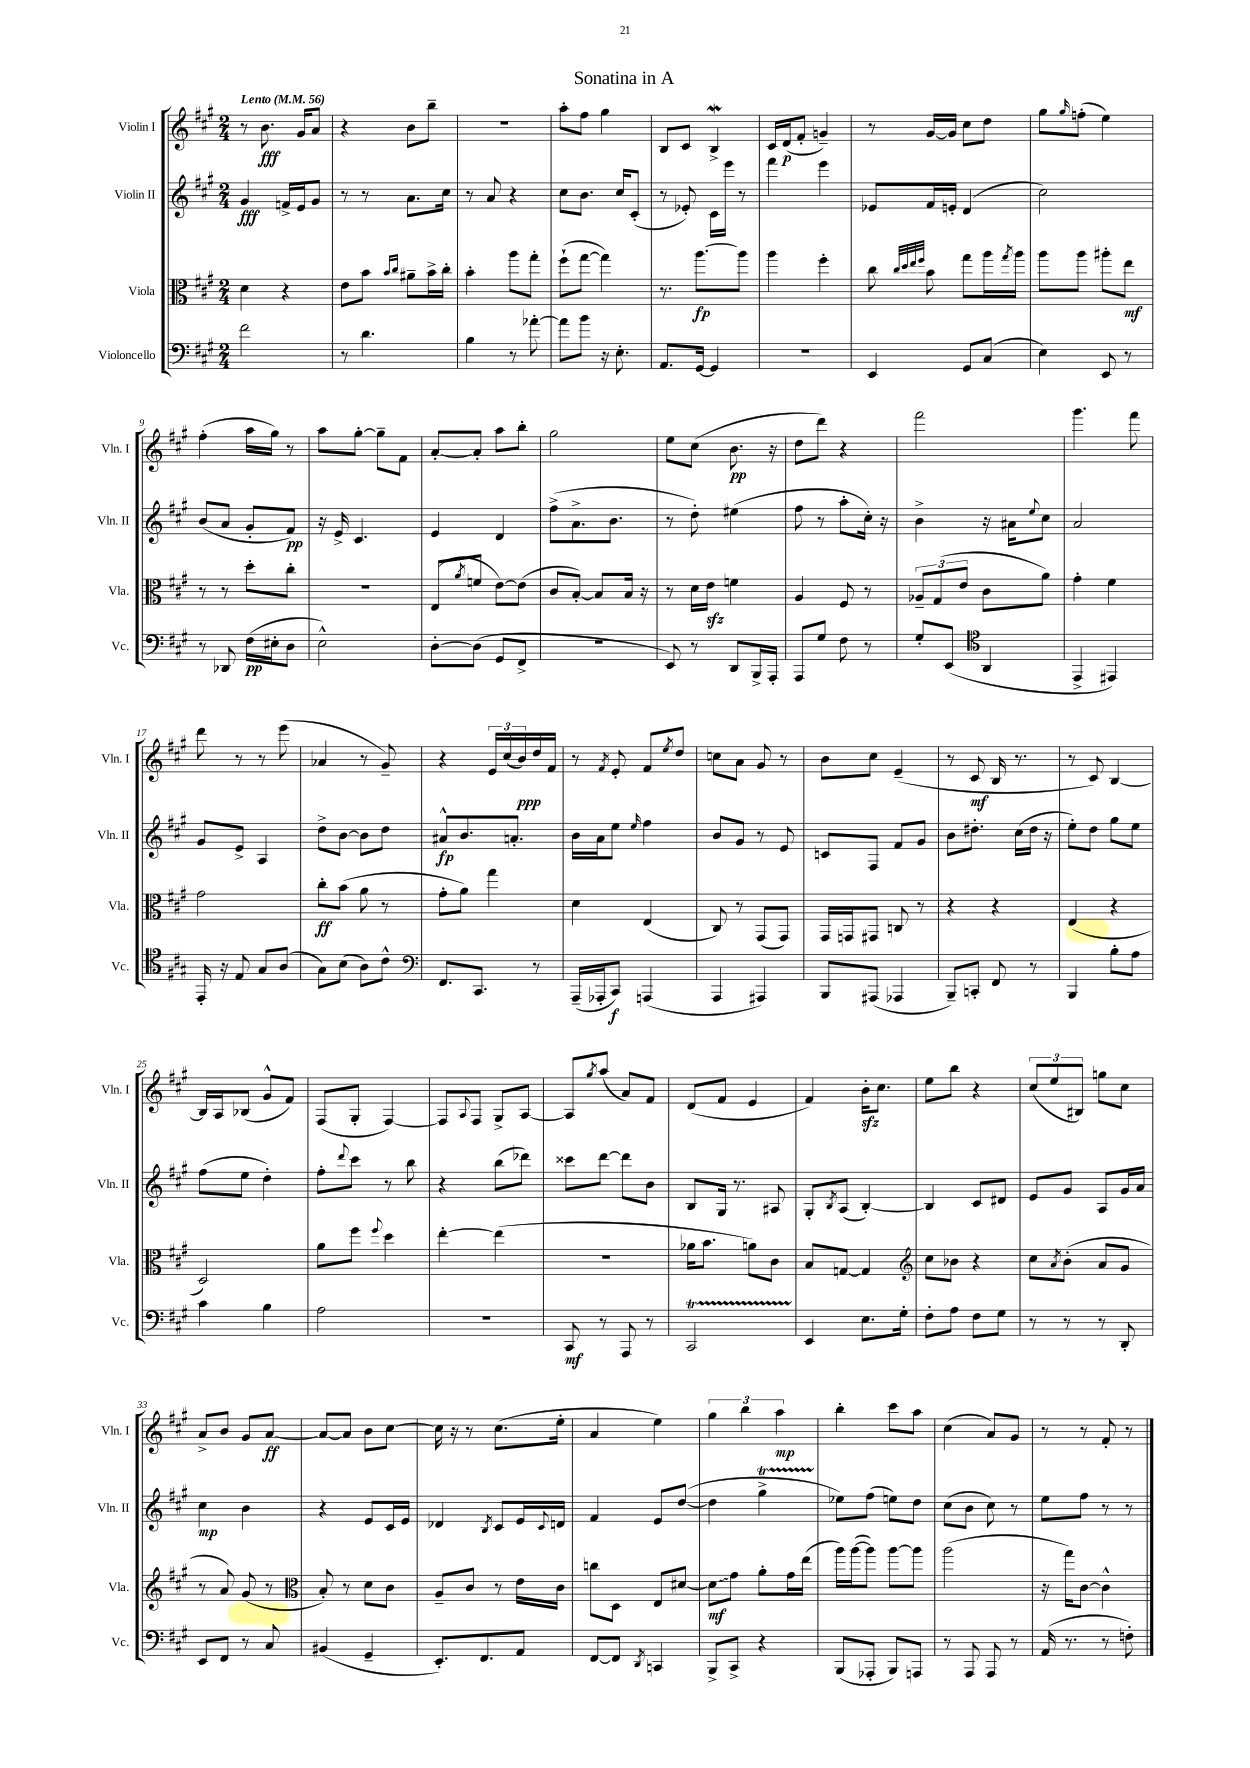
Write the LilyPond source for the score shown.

\header { title = "Sonatina in A" }
<<
\new StaffGroup <<
\new Staff = "s0" \with { instrumentName = "Violin I" shortInstrumentName = "Vln. I" } {
    \clef treble \key a \major \numericTimeSignature \time 2/4 \tempo "Lento" 4 = 56
    r8 b'8.\fff gis'16 a'8 |
    r4 b'8 b''8-- |
    R2 |
    a''8-. fis''8 gis''4 |
    b8 cis'8 b4->\mordent |
    cis'16 d'16\p( fis'8-. g'4--) |
    r8 gis'16~ gis'16 cis''8 d''8 |
    gis''8 \grace { gis''16 } f''8-.( e''4) |
    fis''4-.( a''16 gis''16) r8 |
    a''8 gis''8~-. gis''8-- fis'8 |
    a'8~-. a'8-. a''8 b''8-. |
    gis''2 |
    e''8 cis''8( b'8.\pp r16 |
    d''8 d'''8) r4 |
    fis'''2 |
    gis'''4. fis'''8 |
    d'''8 r8 r8 e'''8( |
    aes'4 r8 gis'8--) |
    r4 \tuplet 3/2 { e'16 cis''16( b'16\ppp) } d''16 fis'16 |
    r8 \acciaccatura { fis'8 } e'8-. fis'8 \acciaccatura { e''8 } d''8 |
    c''8 a'8 gis'8 r8 |
    b'8 cis''8 e'4--( |
    r8 cis'8\mf b16 r8. |
    r8 cis'8) b4~ |
    b16 a16 bes8( gis'8-^ fis'8) |
    fis8( gis8-. fis4~) |
    fis8 \appoggiatura { a8 } fis8 gis8-> a8~ |
    a8 \acciaccatura { gis''8 } a''8( a'8) fis'8 |
    d'8( fis'8 e'4 |
    fis'4) b'16-.\sfz cis''8. |
    e''8 b''8 r4 |
    \tuplet 3/2 { cis''8( e''8 bis8) } g''8 cis''8 |
    a'8-> b'8 gis'8 a'8~\ff |
    a'8~ a'8 b'8 cis''8~ |
    cis''16 r16 r8 cis''8.( e''16-. |
    a'4 e''4) |
    \tuplet 3/2 { gis''4 b''4 a''4\mp } |
    b''4-. cis'''8 a''8 |
    cis''4( a'8) gis'8 |
    r8 r8 fis'8-. r8 \bar "|." |
}
\new Staff = "s1" \with { instrumentName = "Violin II" shortInstrumentName = "Vln. II" } {
    \clef treble \key a \major \numericTimeSignature \time 2/4
    gis'4\fff f'16-> e'16 gis'8 |
    r8 r8 a'8. cis''16 |
    r8 a'8 r4 |
    cis''8 b'8. cis''16 cis'8-.( |
    r8 ees'8-.) cis'16 e'''16 r8 |
    fis'''4 e'''4 |
    ees'8 fis'16 e'16-. d'4( |
    cis''2) |
    b'8( a'8 gis'8-. fis'8\pp) |
    r16 e'16-> cis'4. |
    e'4 d'4 |
    fis''8->( a'8.-> b'8. |
    r8 d''8-.) eis''4( |
    fis''8 r8 a''8-. cis''16-.) r16 |
    b'4-> r16 ais'16 \appoggiatura { e''8 } cis''8 |
    a'2 |
    gis'8 e'8-> a4 |
    d''8-> b'8~ b'8 d''8 |
    ais'8-^\fp b'8. a'8.-. |
    b'16 a'16 e''8 \grace { e''16 } fis''4 |
    b'8 gis'8 r8 e'8 |
    c'8 fis8 fis'8 gis'8 |
    b'8 dis''8.-. cis''16( dis''16 r16 |
    e''8-.) d''8 gis''8 e''8 |
    fis''8( e''8 d''4-.) |
    fis''8-. \appoggiatura { d'''8 } cis'''8 r8 b''8 |
    r4 b''8( des'''8) |
    cisis'''8 d'''8~ d'''8 b'8 |
    b8 gis16 r8. ais8 |
    gis8-. \acciaccatura { b8 } a8( b4~-.) |
    b4 cis'8 dis'8 |
    e'8 gis'8 a8 gis'16 a'16 |
    cis''4\mp b'4 |
    r4 e'8 cis'16 e'16 |
    des'4 \acciaccatura { b8 } cis'8 e'16 \appoggiatura { cis'8 } d'16 |
    fis'4 e'8 d''8~( |
    d''4 gis''4->\startTrillSpan |
    ees''8\stopTrillSpan) fis''8( e''8) d''8 |
    cis''8( b'8 cis''8) r8 |
    e''8 fis''8 r8 r8 \bar "|." |
}
\new Staff = "s2" \with { instrumentName = "Viola" shortInstrumentName = "Vla." } {
    \clef alto \key a \major \numericTimeSignature \time 2/4
    d'4 r4 |
    e'8 b'8 \grace { b'16 cis''16 } ais'8-- b'16-> cis''16-. |
    b'4-. a''8 gis''8-. |
    fis''8-!( gis''8~ gis''4) |
    r8. a''8.~\fp a''8 |
    a''4 fis''4-. |
    cis''8 \grace { cis''32 d''32 e''32 fis''32 } b'8 gis''8 a''16 \acciaccatura { gis''8 } a''16 |
    a''8 a''8 ais''8-. e''8\mf |
    r8 r8 d''8-. cis''8-. |
    r2 |
    e8( \acciaccatura { a'8 } f'8 e'8~) e'8( |
    cis'8 b8~-.) b8 b16 r16 |
    r8 d'16 e'16\sfz f'4 |
    a4 fis8 r8 |
    \tuplet 3/2 { aes8-- gis8( e'8 } cis'8 a'8) |
    gis'4-. fis'4 |
    gis'2 |
    cis''8-.\ff b'8( a'8 r8 |
    gis'8-. a'8) gis''4 |
    d'4 e4( |
    cis8) r8 gis,8( gis,8) |
    gis,16 g,16 gis,8 c8 r8 |
    r4 r4 |
    e4( r4 |
    d2) |
    a'8 fis''8 \appoggiatura { fis''8 } d''4 |
    e''4~-. e''4( |
    r2 |
    aes'16 b'8. a'8) cis'8 |
    b8 g8~ g4 |
    \clef treble cis''8 bes'8 r4 |
    cis''8 \acciaccatura { a'8 } b'8-.( a'8 gis'8 |
    r8 a'8) gis'8( r8 |
    \clef alto b8-.) r8 d'8 cis'8 |
    a8-- cis'8 r8 e'16 cis'16 |
    c''8 d8 e8 dis'8~ |
    \once \override Glissando.style = #'zigzag dis'8\glissando\mf gis'8 a'8-. gis'16 e''16( |
    a''16) a''16~( a''8) a''8~ a''8 |
    a''2( |
    r16 gis''16) cis'8~ cis'4-^ \bar "|." |
}
\new Staff = "s3" \with { instrumentName = "Violoncello" shortInstrumentName = "Vc." } {
    \clef bass \key a \major \numericTimeSignature \time 2/4
    fis'2 |
    r8 d'4. |
    b4 r8 aes'8~-. |
    aes'8 b'8 r16 e8.-. |
    a,8. gis,16~ gis,4 |
    r2 |
    e,4 gis,8 cis8( |
    e4) e,8 r8 |
    r8 des,8 fis16\pp( eis16-. d8 |
    e2-^) |
    d8~-. d8( gis,8 fis,8-> |
    R2 |
    e,8) r8 d,8 b,,16-> a,,16-. |
    a,,8 gis8 fis8 r8 |
    gis8-. e,8( \clef tenor a,4 |
    e,4-> eis,4) |
    e,16-. r16 e8 gis8 a8( |
    gis8) b8( a8) cis'8-^ |
    \clef bass fis,8. cis,8. r8 |
    a,,16--( aes,,16-. cis,8\f) a,,4( |
    a,,4 ais,,4) |
    b,,8 ais,,8( aes,,4 |
    b,,8--) c,8-. fis,8 r8 |
    b,,4 b8-. a8 |
    cis'4 b4 |
    a2 |
    R2 |
    cis,8\mf r8 a,,8 r8 |
    cis,2\startTrillSpan |
    e,4\stopTrillSpan e8. gis16-. |
    fis8-. a8 fis8 gis8 |
    r8 r8 r8 d,8-. |
    e,8 fis,8 r8 cis8 |
    bis,4( gis,4-- |
    e,8.-.) fis,8. a,8 |
    fis,8~ fis,8 \acciaccatura { d,8 } c,4 |
    b,,8-> cis,8-> r4 |
    b,,8( aes,,8-. b,,8) a,,8 |
    r8 a,,8 a,,8 r8 |
    a,16( r8. r8 f8-.) \bar "|." |
}
>>
>>
